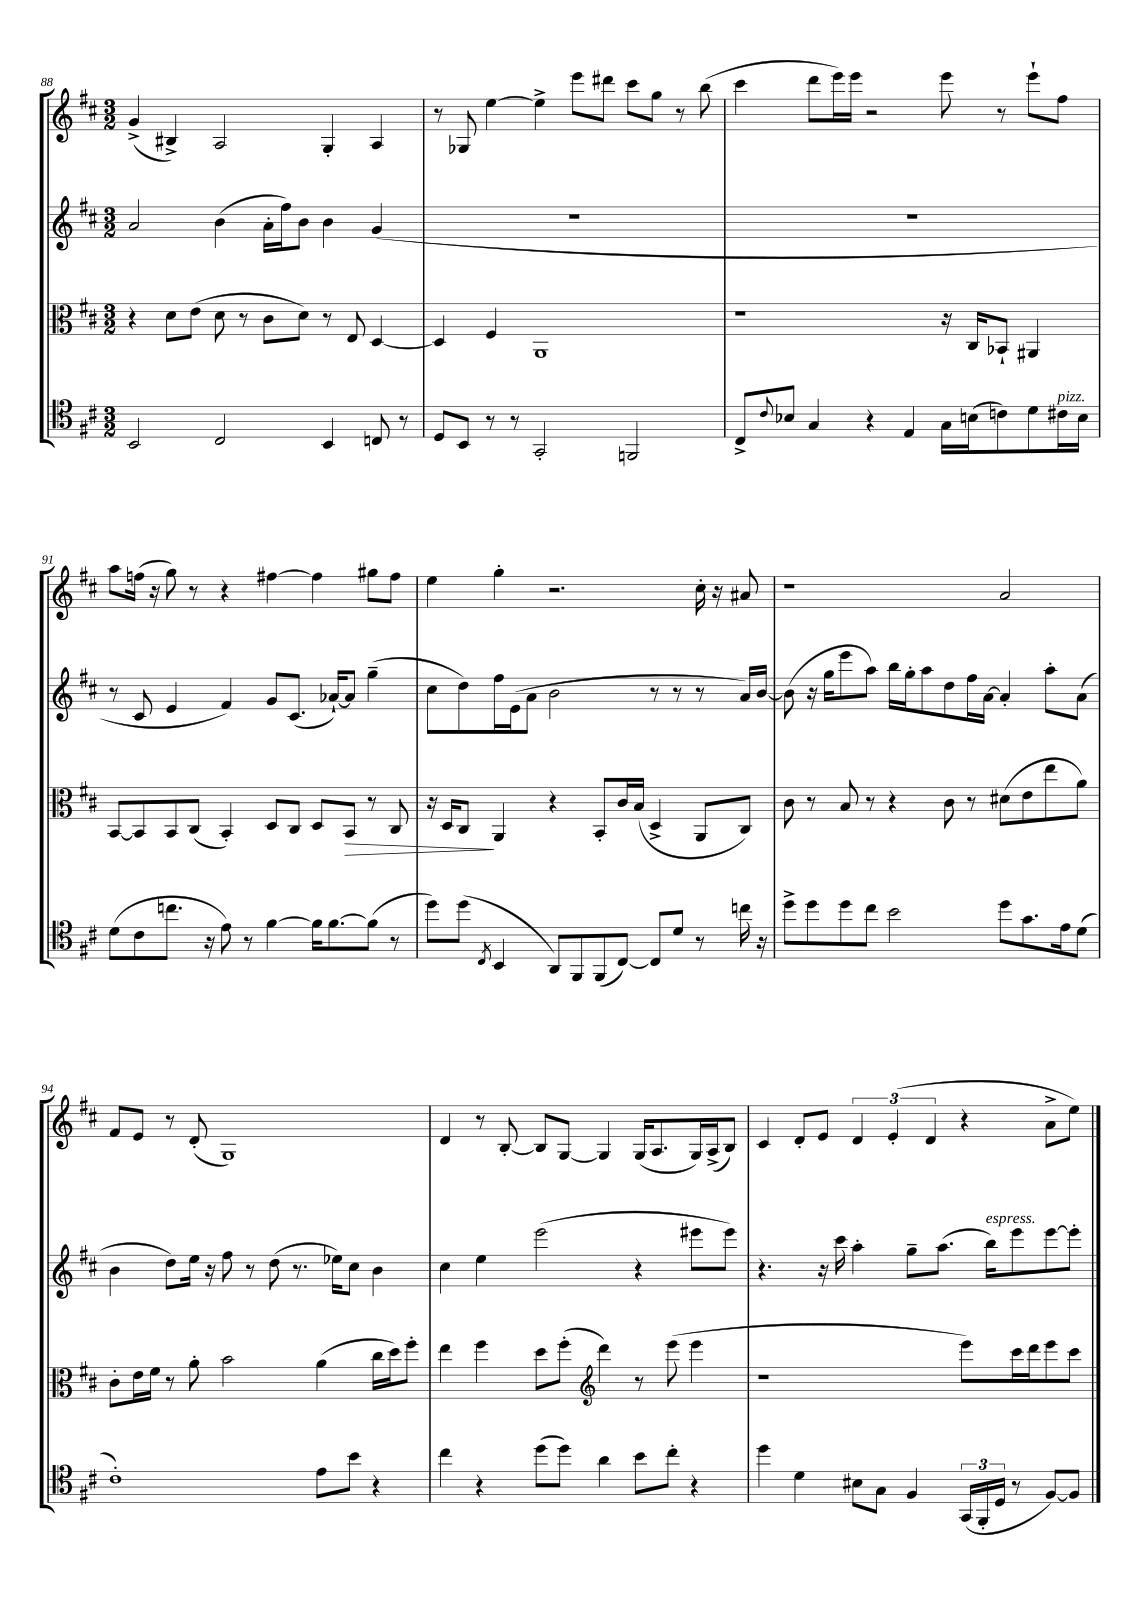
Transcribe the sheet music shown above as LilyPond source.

<<
\new StaffGroup <<
\new Staff = "s0" {
    \clef treble \key d \major \numericTimeSignature \time 3/2
    g'4->( bis4->) a2 g4-. a4 |
    r8 ges8 e''4~ e''4-> e'''8 dis'''8 cis'''8 g''8 r8 b''8( |
    cis'''4 d'''8 e'''16) e'''16 r2 e'''8 r8 e'''8-! fis''8 |
    a''8 f''16( r16 g''8) r8 r4 fis''4~ fis''4 gis''8 fis''8 |
    e''4 g''4-. r2. cis''16-. r16 ais'8 |
    r1 a'2 |
    fis'8 e'8 r8 d'8-.( g1) |
    d'4 r8 b8~-. b8 g8~ g4 g16( a8. g16) a16->( b8) |
    cis'4 d'8-. e'8 \tuplet 3/2 { d'4 e'4-.( d'4 } r4 a'8-> e''8) \bar "|." |
}
\new Staff = "s1" {
    \clef treble \key d \major \numericTimeSignature \time 3/2
    a'2 b'4( a'16-. fis''16) b'8 b'4 g'4( |
    R1. |
    R1. |
    r8 cis'8 e'4 fis'4) g'8 cis'8.( aes'16~-!) aes'8 g''4--( |
    cis''8 d''8) fis''16 e'16( a'8 b'2 r8 r8 r8 a'16) b'16~ |
    b'8( r16 g''16 e'''8 a''8) b''16 g''16-. a''8 d''8 fis''16 a'16~ a'4-. a''8-. a'8( |
    b'4 d''8) e''16 r16 fis''8 r8 d''8( r8. ees''16) cis''8 b'4 |
    cis''4 e''4 e'''2( r4 eis'''8 eis'''8) |
    r4. r16 cis'''16 a''4-. g''8-- a''8.( b''16^\markup { \italic "espress." }) e'''8 e'''8~ e'''8-. \bar "|." |
}
\new Staff = "s2" {
    \clef alto \key d \major \numericTimeSignature \time 3/2
    r4 d'8 e'8( d'8 r8 cis'8 d'8) r8 e8 d4~ |
    d4 fis4 a,1 |
    r1 r16 cis16 bes,8-! ais,4 |
    b,8~ b,8 b,8 cis8( b,4-.) d8 cis8 d8 b,8\> r8 cis8 |
    r16 d16 cis8\! a,4 r4 b,8-. cis'16 b16( d4-> a,8 cis8) |
    cis'8 r8 b8 r8 r4 cis'8 r8 dis'8( e'8 e''8 a'8) |
    cis'8-. e'16 fis'16 r8 a'8-. b'2 a'4( cis''16 d''16) fis''8-. |
    e''4 fis''4 d''8 fis''8-.( \clef treble d'''4) r8 e'''8( e'''4 |
    r1 e'''8) cis'''16 d'''16 e'''8 cis'''8 \bar "|." |
}
\new Staff = "s3" {
    \clef tenor \key d \major \numericTimeSignature \time 3/2
    b,2 cis2 b,4 c8 r8 |
    d8 b,8 r8 r8 g,2-. f,2 |
    cis8-> \appoggiatura { cis'8 } bes8 g4 r4 e4 g16 b16( c'8) d'8 cis'16^\markup { \italic "pizz." } b16 |
    d'8( cis'8 c''8. r16 e'8) r8 fis'4~ fis'16 fis'8.~ fis'8( r8 |
    d''8) d''8( \acciaccatura { cis8 } b,4 a,8) fis,8 fis,8( cis8~) cis8 d'8 r8 c''16 r16 |
    d''8-> d''8 d''8 cis''8 b'2 d''8 g'8. e'16 d'8( |
    cis'1-.) e'8 b'8 r4 |
    cis''4 r4 d''8( d''8) a'4 b'8 cis''8-. r4 |
    d''4 d'4 bis8 g8 fis4 \tuplet 3/2 { g,16( fis,16-. d16 } r8 fis8~) fis8 \bar "|." |
}
>>
>>
\layout { \context { \Score currentBarNumber = #88 } }
